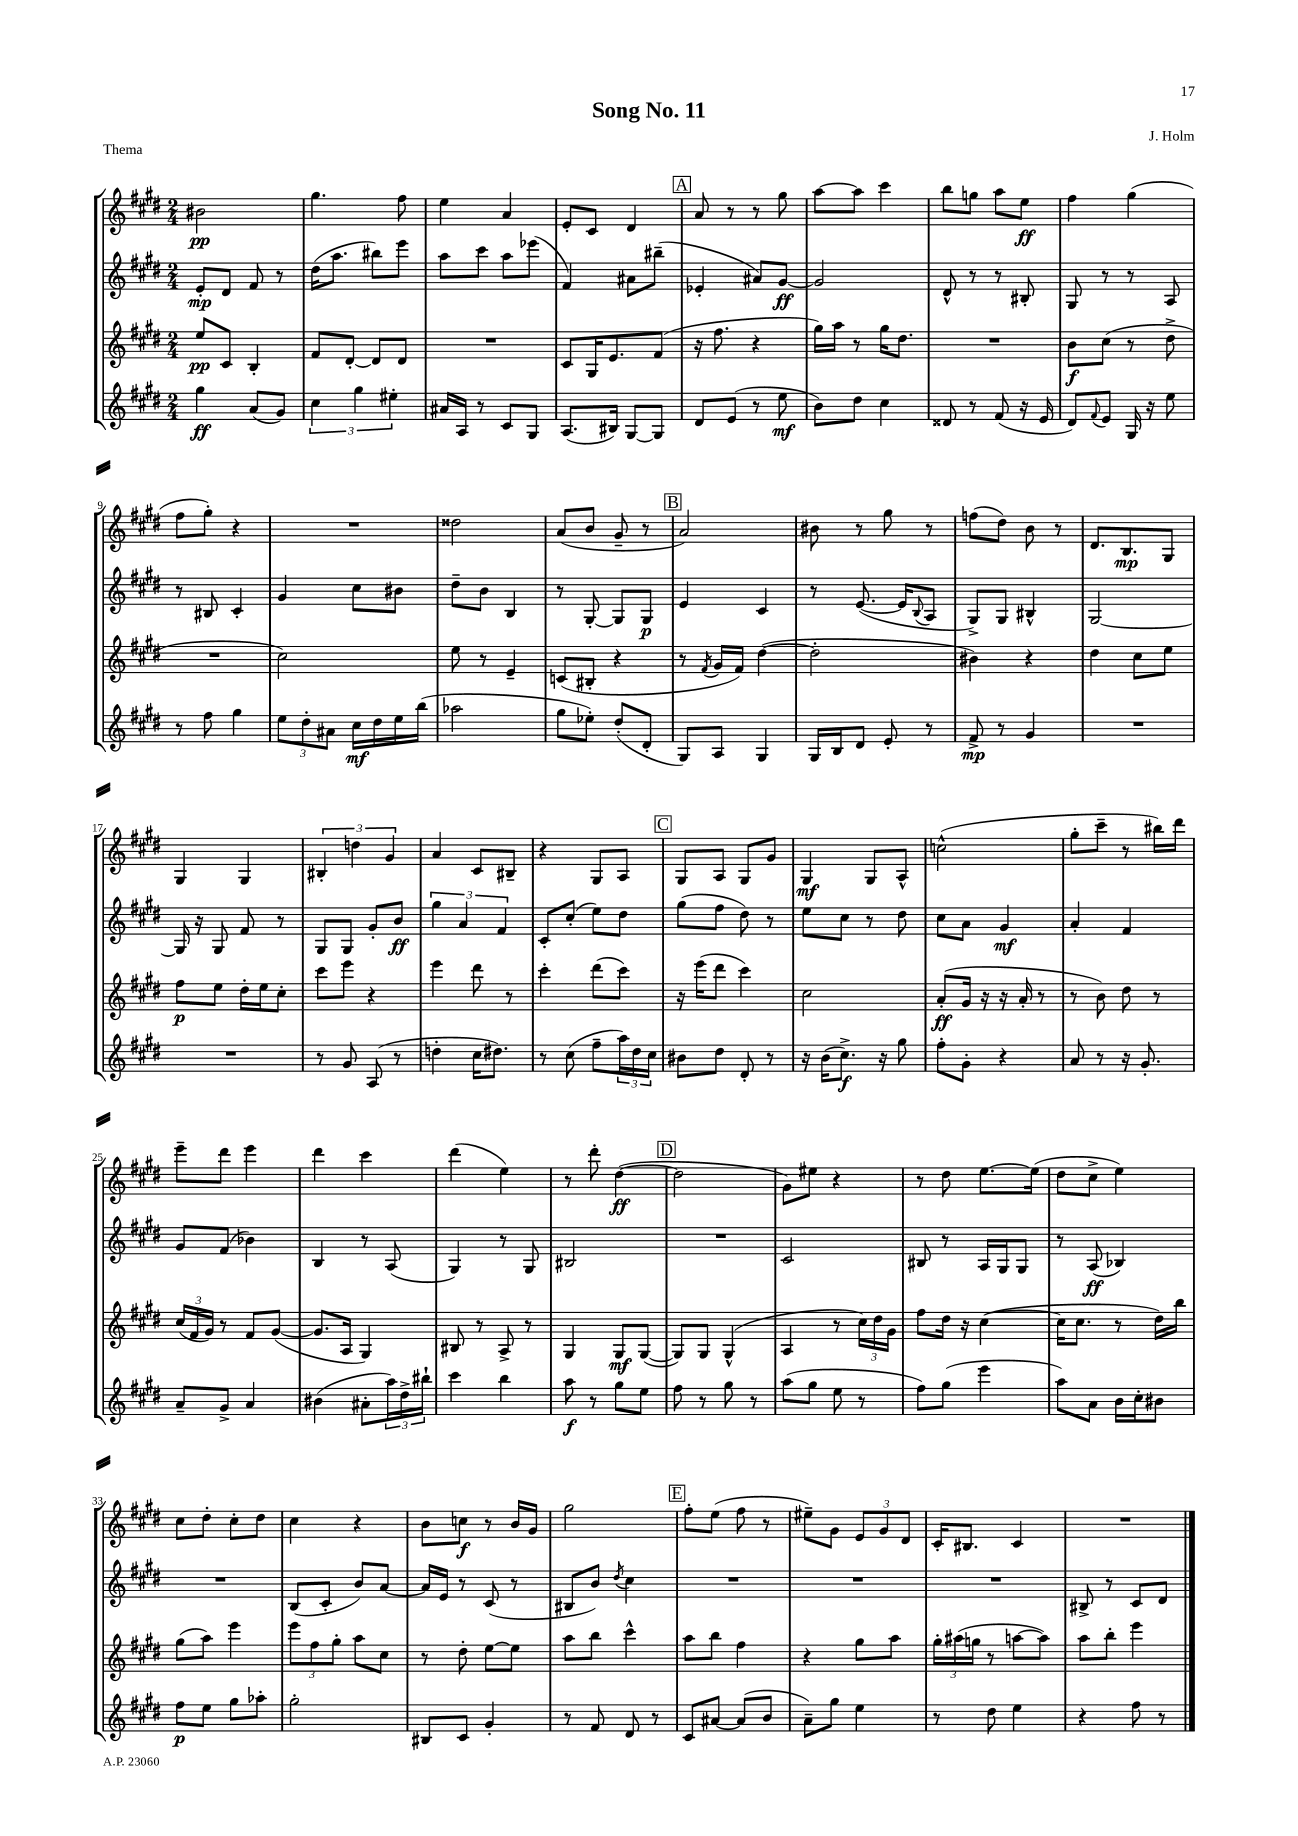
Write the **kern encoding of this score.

**kern	**kern	**kern	**kern
*staff4	*staff3	*staff2	*staff1
*clefG2	*clefG2	*clefG2	*clefG2
*k[f#c#g#d#]	*k[f#c#g#d#]	*k[f#c#g#d#]	*k[f#c#g#d#]
*M2/4	*M2/4	*M2/4	*M2/4
4gg#	8ee	8e'	2b#
.	8c#	8d#	.
(8a	4B'	8f#	.
8g#)	.	8r	.
=	=	=	=
6cc#	8f#	(16dd#	4.gg#
.	.	8.aa	.
.	[8d#'	.	.
6gg#	.	.	.
.	8d#]	8bb#)	.
6ee#'	.	.	.
.	8d#	8eee	8ff#
=	=	=	=
16a#	2r	8aa	4ee
16A	.	.	.
8r	.	8ccc#	.
8c#	.	8aa	4a
8G#	.	(8eee-	.
=	=	=	=
(8.A	8c#	4f#)	8e'
.	16G#	.	8c#
16B#)	8.e	.	.
[8G#	.	8a#	4d#
8G#]	(8f#	(8bb#~	.
=	=	=	=
8d#	16r	4e-'	8a
.	8.ff#	.	.
(8e	.	.	8r
8r	4r	8a#)	8r
8ee	.	[8g#	8gg#
=	=	=	=
8b)	16gg#)	2g#]	[8aa
.	16aa	.	.
8dd#	8r	.	8aa]
4cc#	16gg#	.	4ccc#
.	8.dd#	.	.
=	=	=	=
8d##	2r	8d#^^	8bb
8r	.	8r	8gg
(8f#	.	8r	8aa
16r	.	8B#'	8ee
16e	.	.	.
=	=	=	=
8d#)	8b	8G#	4ff#
8qqf#	.	.	.
8e	(8cc#	8r	.
16G#	8r	8r	(4gg#
16r	.	.	.
8ee	8dd#^	8A	.
=	=	=	=
8r	2r	8r	8ff#
8ff#	.	8B#	8gg#')
4gg#	.	4c#'	4r
=	=	=	=
12ee	2cc#)	4g#	2r
12dd#'	.	.	.
12a#	.	.	.
16cc#	.	8cc#	.
16dd#	.	.	.
16ee	.	8b#	.
(16bb	.	.	.
=	=	=	=
2aa-	8ee	8dd#~	2dd##
.	8r	8b	.
.	4e~	4B	.
=	=	=	=
8gg#	(8c	8r	(8a
8ee-')	8B#'	[8G#'	8b
(8dd#'	4r	8G#]	8g#~
8d#'	.	8G#	8r
=	=	=	=
8G#)	8r	4e	2a)
.	8qf#	.	.
8A	16g#	.	.
.	16f#)	.	.
4G#	([4dd#	4c#	.
=	=	=	=
16G#	2dd#']	8r	8b#
16B	.	.	.
8d#	.	([8.e	8r
8e'	.	.	8gg#
.	.	16e]	.
.	.	8qqB	.
8r	.	8A	8r
=	=	=	=
8f#^	4b#)	8G#^)	(8ff
8r	.	8G#	8dd#)
4g#	4r	4B#^^	8b
.	.	.	8r
=	=	=	=
2r	4dd#	[2G#	8.d#
.	.	.	8.B
.	8cc#	.	.
.	8ee	.	8G#
=	=	=	=
2r	8ff#	16G#]	4G#
.	.	16r	.
.	8ee	8G#	.
.	16dd#'	8f#	4G#
.	16ee	.	.
.	8cc#'	8r	.
=	=	=	=
8r	8ccc#	8G#	6B#'
8g#	8eee	8G#	.
.	.	.	6dd
(8A	4r	8g#'	.
.	.	.	6g#
8r	.	8b	.
=	=	=	=
4dd'	4eee	6gg#	4a
.	.	6a	.
16cc#	8ddd#	.	8c#
8.dd#)	.	.	.
.	.	6f#	.
.	8r	.	8B#~
=	=	=	=
8r	4ccc#'	8c#'	4r
(8cc#	.	(8cc#'	.
8ff#~	(8ddd#	8ee)	8G#
24aa)	8ccc#)	8dd#	8A
24dd#	.	.	.
24cc#	.	.	.
=	=	=	=
8b#	16r	(8gg#	8G#
.	(16eee	.	.
8dd#	8ddd#	8ff#	8A
8d#'	4ccc#)	8dd#)	8G#
8r	.	8r	8g#
=	=	=	=
16r	2cc#	8ee	4G#
(16b	.	.	.
8.cc#^)	.	8cc#	.
.	.	8r	8G#
16r	.	.	.
8gg#	.	8dd#	8A^^
=	=	=	=
8ff#'	(8a'	8cc#	(2cc^^
8g#'	16g#	8a	.
.	16r	.	.
4r	16r	4g#	.
.	16a'	.	.
.	8r	.	.
=	=	=	=
8a	8r	4a'	8gg#'
8r	8b)	.	8ccc#~
16r	8dd#	4f#	8r
8.g#'	.	.	.
.	8r	.	16bb#)
.	.	.	16ddd#
=	=	=	=
8a~	(24cc#	8g#	8eee~
.	24f#	.	.
.	24g#)	.	.
8g#^	8r	(8f#	8ddd#
4a	8f#	4b-)	4eee
.	([8g#	.	.
=	=	=	=
(4b#	8.g#]	4B	4ddd#
.	16A	.	.
8a#'	4G#)	8r	4ccc#
24aa)	.	(8A	.
24dd#^	.	.	.
24bb#`	.	.	.
=	=	=	=
4ccc#	8B#	4G#)	(4ddd#
.	8r	.	.
4bb	8A^	8r	4ee)
.	8r	8G#	.
=	=	=	=
8aa	4G#	2B#	8r
8r	.	.	8ddd#'
8gg#	8G#	.	([4dd#
8ee	([8G#	.	.
=	=	=	=
8ff#	8G#])	2r	2dd#]
8r	8G#	.	.
8gg#	(4G#^^	.	.
8r	.	.	.
=	=	=	=
(8aa	4A	2c#	8g#)
8gg#	.	.	8ee#
8ee	8r	.	4r
8r	24cc#)	.	.
.	24dd#	.	.
.	24g#	.	.
=	=	=	=
8ff#)	8ff#	8B#	8r
(8gg#	16dd#	8r	8dd#
.	16r	.	.
4eee	([4cc#	16A	[8.ee
.	.	16G#	.
.	.	8G#	.
.	.	.	(16ee]
=	=	=	=
8aa)	16cc#]	8r	8dd#
.	8.cc#	.	.
8a	.	(8A	8cc#^
16b	8r	4B-)	4ee)
16cc#'	.	.	.
8b#	16dd#)	.	.
.	16bb	.	.
=	=	=	=
8ff#	(8gg#	2r	8cc#
8ee	8aa)	.	8dd#'
8gg#	4eee	.	8cc#'
8aa-'	.	.	8dd#
=	=	=	=
2gg#'	12eee	(8B	4cc#
.	12ff#	.	.
.	.	8c#'	.
.	12gg#'	.	.
.	8aa	8b)	4r
.	8cc#	[8a	.
=	=	=	=
8B#	8r	16a]	8b
.	.	16e	.
8c#	8dd#'	8r	8cc
4g#'	[8ee	(8c#	8r
.	8ee]	8r	16b
.	.	.	16g#
=	=	=	=
8r	8aa	8B#	2gg#
8f#	8bb	8b)	.
.	.	8qdd#	.
8d#	4ccc#^^	4cc#	.
8r	.	.	.
=	=	=	=
8c#	8aa	2r	8ff#'
[8a#	8bb	.	(8ee
(8a#]	4ff#	.	8ff#
8b	.	.	8r
=	=	=	=
8a~)	4r	2r	8ee#~)
8gg#	.	.	8g#
4ee	8gg#	.	12e
.	.	.	12g#
.	8aa	.	.
.	.	.	12d#
=	=	=	=
8r	24gg#'	2r	16c#'
.	(24aa#	.	.
.	.	.	8.B#
.	24gg	.	.
8dd#	8r	.	.
4ee	[8aa	.	4c#
.	8aa])	.	.
=	=	=	=
4r	8aa	8B#^	2r
.	8bb'	8r	.
8ff#	4eee	8c#	.
8r	.	8d#	.
==	==	==	==
*-	*-	*-	*-
